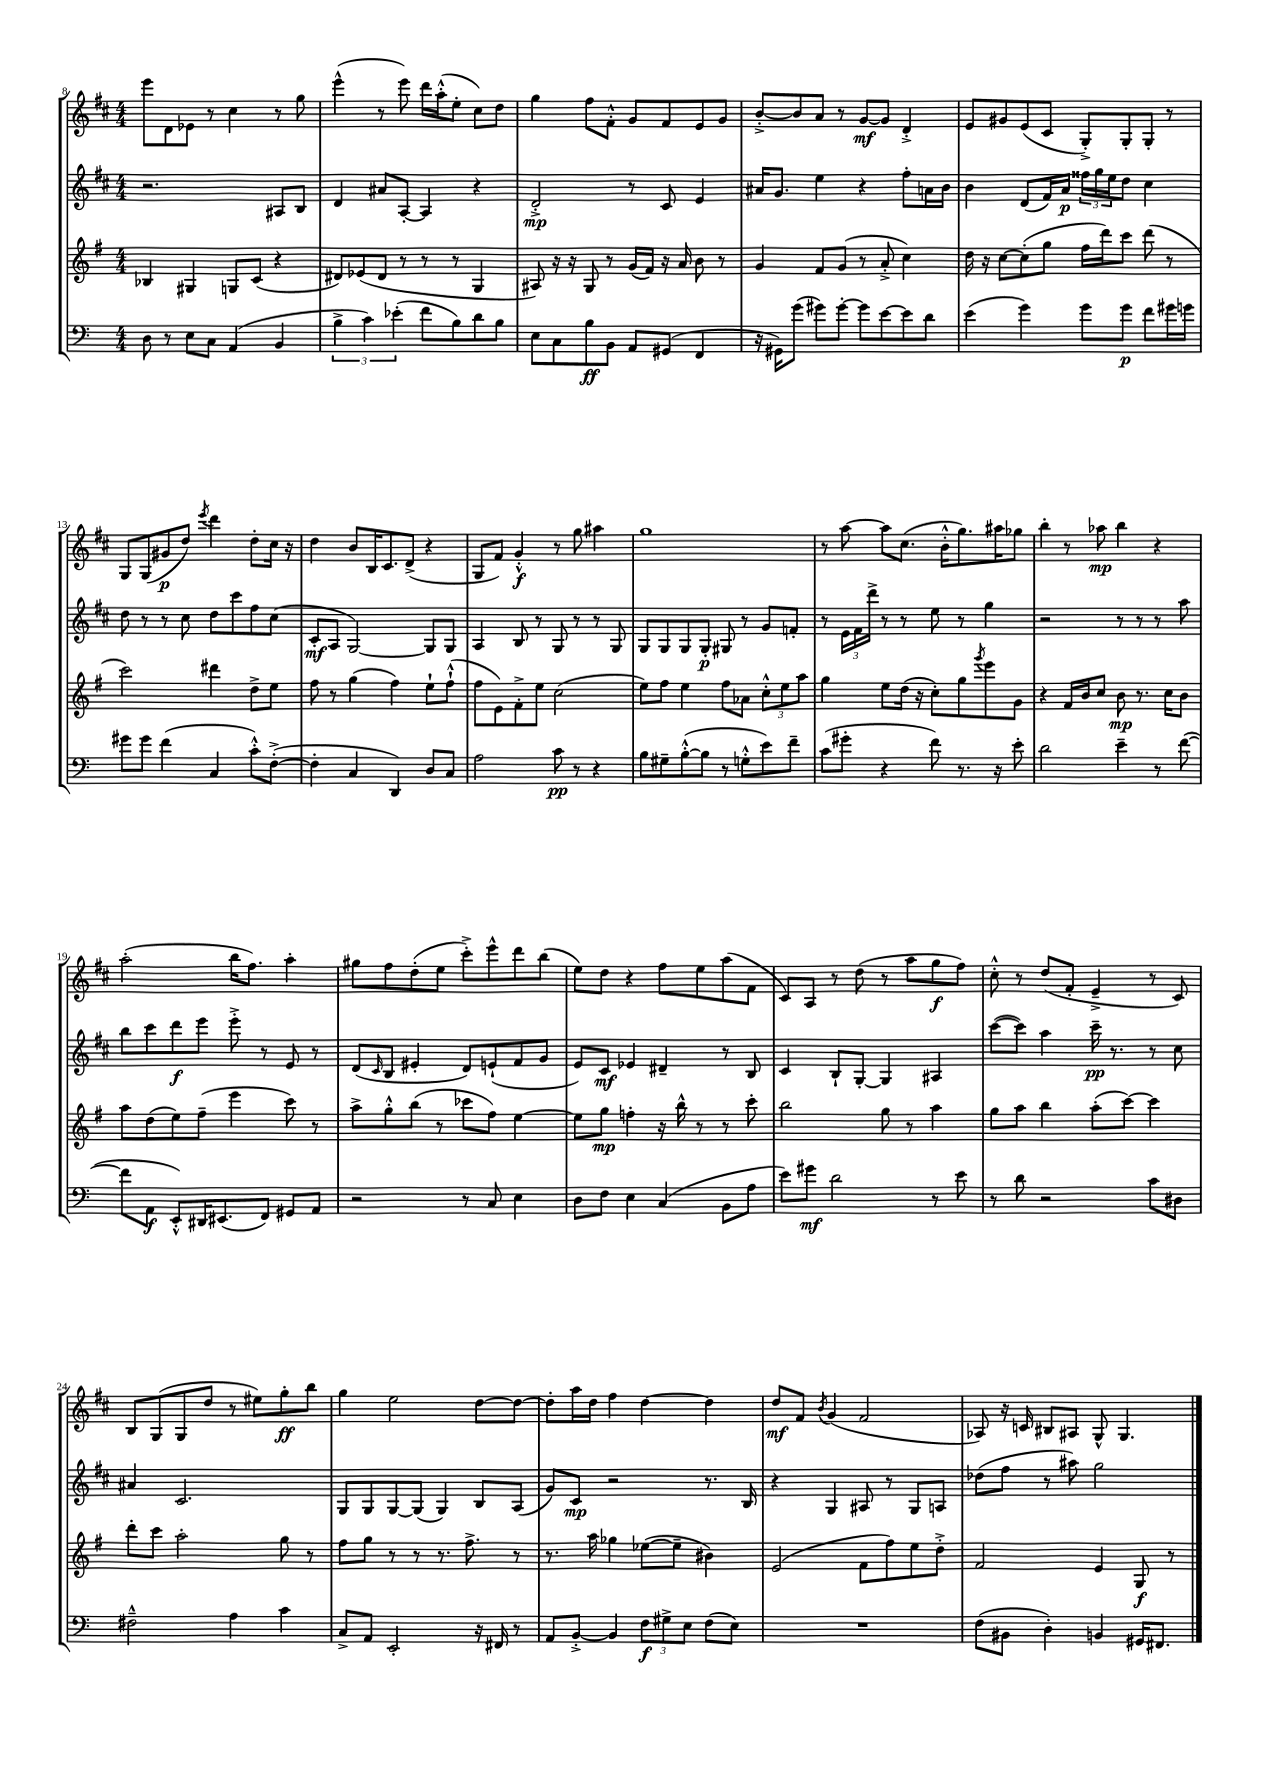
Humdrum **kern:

**kern	**kern	**kern	**kern
*staff4	*staff3	*staff2	*staff1
*clefF4	*clefG2	*clefG2	*clefG2
*k[]	*k[f#]	*k[f#c#]	*k[f#c#]
*M4/4	*M4/4	*M4/4	*M4/4
8D	4B-	2.r	8eee
8r	.	.	8d
8E	4G#	.	8e-
8C	.	.	8r
(4AA	8G	.	4cc#
.	(8c	.	.
4BB	4r	8A#	8r
.	.	8B	8gg
=	=	=	=
6B^	8d#)	4d	(4eee^^
.	(8e-	.	.
6c)	.	.	.
.	8d#	8a#	8r
(6e-'	.	.	.
.	8r	[8A'	8eee)
8f	8r	4A]	16ddd
.	.	.	(16aa'^^
8B)	8r	.	8ee'
8d	4G	4r	8cc#)
8B	.	.	8dd
=	=	=	=
8E	8A#)	2d'^	4gg
8C	16r	.	.
.	16r	.	.
8B	8G	.	8ff#
8BB	8r	.	8f#'^^
8AA	(16g	8r	8g
.	16f#)	.	.
(8GG#	16r	8c#	8f#
.	16a	.	.
4FF	8b	4e	8e
.	8r	.	8g
=	=	=	=
16r	4g	16a#	[8b'^
16GG#)	.	8.g	.
(8g	.	.	8b]
8g#)	8f#	4ee	8a
[8g#'	(8g	.	8r
8g#]	8r	4r	[8g
[8e	8a'^	.	8g]
8e]	4cc)	8ff#'	4d'^
8d	.	16a	.
.	.	16b	.
=	=	=	=
(4e	16dd	4b	8e
.	16r	.	.
.	[8cc	.	8g#
4g)	(8cc']	(8d	(8e
.	8gg	16f#)	8c#
.	.	16a	.
8g	16ff#	24ff##	8G'^)
.	.	24gg	.
.	16ddd)	.	.
.	.	24ee	.
8g	8ccc	8dd	8G'
8f	(8ddd	4cc#	8G'
16g#	8r	.	8r
16g	.	.	.
=	=	=	=
8g#	2ccc)	8dd	8G
8g#	.	8r	(8G
(4f	.	8r	8g#
.	.	8cc#	8dd)
.	.	.	8qeee
4C	4ddd#	8dd	4ddd
.	.	8ccc#	.
8c'^^)	8dd^	8ff#	8dd'
([8F'^	8ee	(8cc#	16cc#
.	.	.	16r
=	=	=	=
4F']	8ff#	8c#'	4dd
.	8r	8A	.
4C	(4gg	[2G)	8b
.	.	.	16B
.	.	.	8.c#
4DD)	4ff#)	.	.
.	.	.	(8d^
8D	8ee`	8G]	4r
8C	(8ff#`^^	8G	.
=	=	=	=
2A	8ff#	4A	8G
.	8e)	.	8f#)
.	8f#'^	8B	4g'^^
.	8ee	8r	.
8c	(2cc	8G	8r
8r	.	8r	8gg
4r	.	8r	4aa#
.	.	8G	.
=	=	=	=
8B	8ee)	8G	1gg
8G#~	8ff#	8G	.
([8B'^^	4ee	8G	.
8B]	.	8G'	.
8r	8ff#	8G#	.
8G'^^	8a-	8r	.
8e)	12cc'^^	8g	.
.	12ee	.	.
8f~	.	8f'	.
.	12aa	.	.
=	=	=	=
(8c	4gg	8r	8r
8g#'	.	24e	[8aa
.	.	24f#	.
.	.	24ddd^	.
4r	8ee	8r	8aa]
.	(16dd	8r	(8.cc#
.	16r	.	.
8f)	8cc')	8ee	.
.	.	.	16b'^^
8.r	8gg	8r	8.gg)
.	8qggg	.	.
.	8eee	4gg	.
16r	.	.	16aa#
8e'	8g	.	8gg-
=	=	=	=
2d	4r	2r	4bb'
.	16f#	.	8r
.	16b	.	.
.	8cc	.	8aa-
4e~	8b	8r	4bb
.	8.r	8r	.
8r	.	8r	4r
.	16cc	.	.
([8f	8b	8aa	.
=	=	=	=
8f]	8aa	8bb	(2aa'
8AA	(8dd	8ccc#	.
8EE'^^)	8ee)	8ddd	.
16DD#	(8ff#~	8eee	.
(8.EE#	.	.	.
.	4eee	8eee'^	16bb
.	.	.	8.ff#)
8FF)	.	8r	.
8GG#	8ccc)	8e	4aa'
8AA	8r	8r	.
=	=	=	=
2r	8aa^	(8d	8gg#
.	.	16qqc#	.
.	8gg'^^	8B	8ff#
.	(8bb	4e#'	(8dd'
.	8r	.	8ee
8r	8ccc-	8d)	8ccc#'^)
8C	8ff#)	(8e`	8eee^^
4E	[4ee	8f#	8ddd
.	.	8g	(8bb
=	=	=	=
8D	8ee]	8e)	8ee)
8F	8gg	8c#	8dd
4E	4ff'	4e-	4r
(4C	16r	4d#~	8ff#
.	16bb^^	.	.
.	8r	.	8ee
8BB	8r	8r	(8aa
8A	8ccc'	8B	8f#
=	=	=	=
8e)	2bb	4c#	8c#)
8g#	.	.	8A
2d	.	8B`	8r
.	.	[8G'	(8dd
.	8gg	4G]	8r
.	8r	.	8aa
8r	4aa	4A#	8gg
8e	.	.	8ff#)
=	=	=	=
8r	8gg	([8ccc#	8cc#'^^
8d	8aa	8ccc#])	8r
2r	4bb	4aa	(8dd
.	.	.	8f#'
.	(8aa'	16ccc#~	4e~^
.	.	8.r	.
.	[8ccc)	.	.
8c	4ccc]	8r	8r
8D#	.	8cc#	8c#)
=	=	=	=
2F#~^^	8ddd'	4a#	8B
.	8ccc	.	(8G
.	2aa'	2.c#	8G
.	.	.	8dd
4A	.	.	8r
.	.	.	8ee#)
4c	8gg	.	8gg'
.	8r	.	8bb
=	=	=	=
8C^	8ff#	8G	4gg
8AA	8gg	8G	.
2EE'	8r	[8G	2ee
.	8r	(8G]	.
.	8.r	4G)	.
.	8.ff#^	.	.
16r	.	8B	[8dd
16FF#	.	.	.
8r	8r	(8A	8dd_
=	=	=	=
8AA	8.r	8g)	8dd']
[8BB'^	.	8c#	16aa
.	16aa	.	16dd
4BB]	4gg-	2r	4ff#
12F	([8ee-	.	[4dd
12G#^	.	.	.
.	8ee-~]	.	.
12E	.	.	.
(8F	4b#)	8.r	4dd]
8E)	.	.	.
.	.	16B	.
=	=	=	=
1r	(2e	4r	8dd
.	.	.	8f#
.	.	.	8qb
.	.	4G	(4g
.	8f#	8A#	2f#
.	8ff#)	8r	.
.	8ee	8G	.
.	8dd'^	8A	.
=	=	=	=
(8F	2f#	(8dd-	8A-)
8BB#	.	8ff#	16r
.	.	.	16c
4D')	.	8r	8B#
.	.	8aa#)	8A#
4BB	4e	2gg	8G^^
.	.	.	4.G
16GG#	8G	.	.
8.FF#	.	.	.
.	8r	.	.
==	==	==	==
*-	*-	*-	*-
